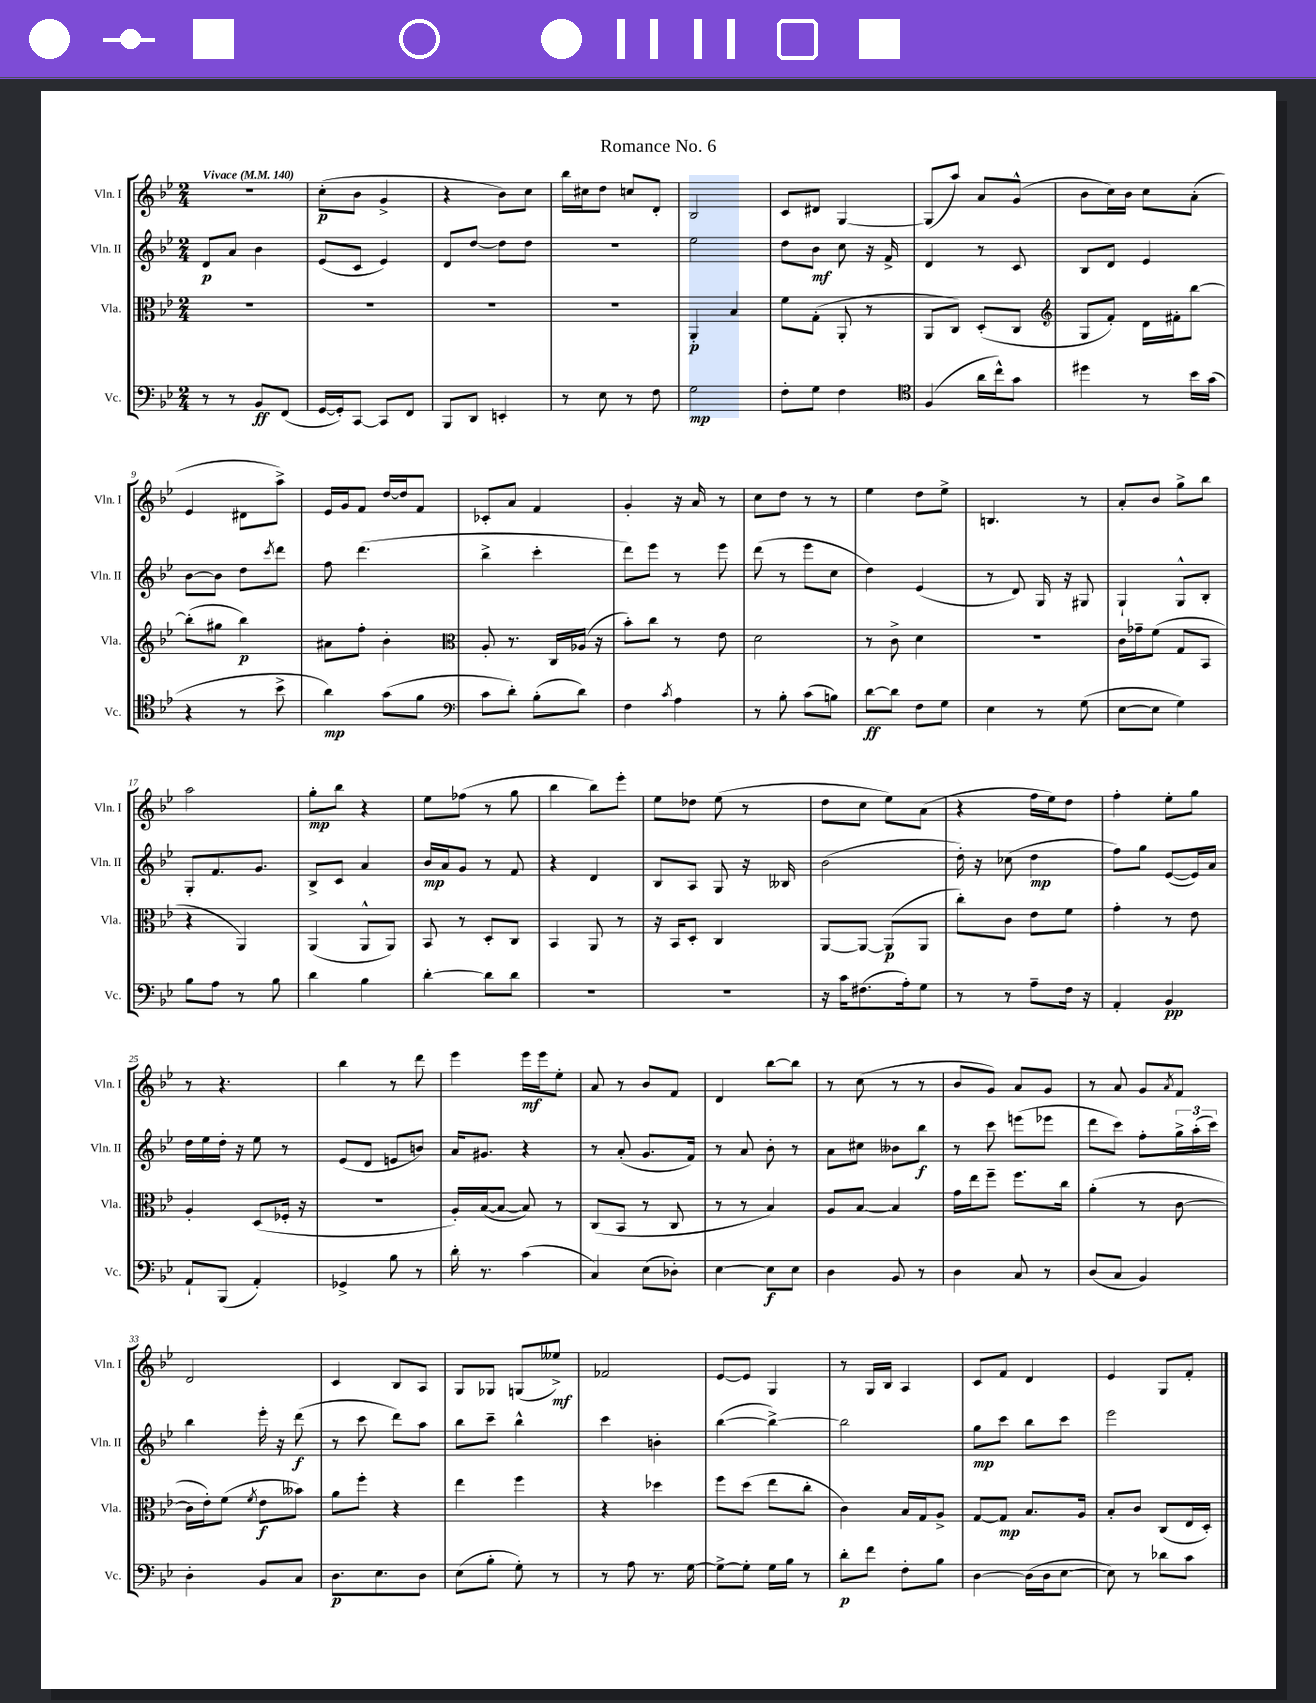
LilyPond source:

\header { title = "Romance No. 6" }
<<
\new StaffGroup <<
\new Staff = "s0" \with { instrumentName = "Vln. I" shortInstrumentName = "Vln. I" } {
    \clef treble \key bes \major \numericTimeSignature \time 2/4 \tempo "Vivace" 4 = 140
    r2 |
    c''8-.\p( bes'8 g'4-> |
    r4 bes'8) c''8 |
    bes''16 cis''16 d''8 c''8 d'8-. |
    bes2 |
    c'8 dis'8 g4~ |
    g8( a''8) a'8 g'8-^( |
    bes'8 c''16) bes'16 c''8 a'8-.( |
    ees'4 dis'8 a''8->) |
    ees'16 g'16 f'8 d''16~ d''16 f'8 |
    ces'8-. a'8 f'4 |
    g'4-. r16 a'16 r8 |
    c''8 d''8 r8 r8 |
    ees''4 d''8 ees''8-> |
    b4. r8 |
    a'8-. bes'8 g''8-> bes''8 |
    a''2 |
    g''8-.\mp bes''8 r4 |
    ees''8 fes''8( r8 g''8 |
    bes''4 bes''8) ees'''8-. |
    ees''8 des''8 ees''8( r8 |
    d''8 c''8 ees''8) a'8( |
    r4 f''16 ees''16) d''8 |
    f''4-. ees''8-. g''8 |
    r8 r4. |
    bes''4 r8 d'''8 |
    ees'''4 ees'''16\mf ees'''16 ees''8-. |
    a'8 r8 bes'8 f'8 |
    d'4 bes''8~ bes''8 |
    r8 c''8( r8 r8 |
    bes'8 g'8) a'8 g'8 |
    r8 a'8 g'8 \acciaccatura { a'8 } f'8 |
    d'2 |
    c'4 bes8 a8 |
    g8 ges8 g8( eeses''8->\mf) |
    fes'2 |
    ees'8~ ees'8 g4 |
    r8 g16 bes16 a4 |
    c'8 f'8 d'4 |
    ees'4 g8 f'8-. \bar "|." |
}
\new Staff = "s1" \with { instrumentName = "Vln. II" shortInstrumentName = "Vln. II" } {
    \clef treble \key bes \major \numericTimeSignature \time 2/4
    d'8\p a'8 bes'4 |
    ees'8( c'8 ees'4) |
    d'8 d''8~ d''8 d''8 |
    r2 |
    ees''2 |
    d''8 bes'8\mf c''8 r16 f'16-> |
    d'4 r8 c'8 |
    bes8 d'8 ees'4 |
    bes'8~ bes'8 d''8 \acciaccatura { c'''8 } d'''8 |
    f''8 d'''4.( |
    bes''4-> c'''4-. |
    d'''8) ees'''8 r8 ees'''8 |
    d'''8( r8 ees'''8 c''8 |
    d''4) ees'4( |
    r8 d'8) g16 r16 gis8 |
    g4-! g8-^ bes8-. |
    g8-. f'8. g'8. |
    bes8-> c'8 a'4 |
    bes'16\mp a'16 g'8 r8 f'8 |
    r4 d'4 |
    bes8 a8 g8 r16 beses16 |
    bes'2( |
    d''16-.) r16 ces''8( d''4\mp |
    f''8) g''8 ees'8~( ees'16) a'16 |
    d''16 ees''16 d''16-. r16 ees''8 r8 |
    ees'8( d'8 e'8 b'8) |
    a'16 gis'8. r4 |
    r8 a'8-.( g'8. f'16) |
    r8 a'8 bes'8-. r8 |
    a'8 cis''8 beses'8 bes''8\f |
    r8 c'''8 e'''8( ees'''8 |
    d'''8 c'''8) f''8-. \tuplet 3/2 { g''16-> a''16-.( c'''16) } |
    bes''4 ees'''16-. r16 d'''8\f( |
    r8 c'''8 d'''8) a''8 |
    bes''8 c'''8-- bes''4-^ |
    c'''4 b'4-. |
    bes''4~( bes''4~->) |
    bes''2 |
    g''8\mp c'''8 bes''8 c'''8 |
    ees'''2 \bar "|." |
}
\new Staff = "s2" \with { instrumentName = "Vla." shortInstrumentName = "Vla." } {
    \clef alto \key bes \major \numericTimeSignature \time 2/4
    R2 |
    R2 |
    R2 |
    R2 |
    a,4-.\p bes4 |
    f'8 g8-.( a,8-. r8 |
    a,8 c8) d8-.( c8 |
    \clef treble g8 f'8-.) d'16 fis'16-. bes''8~ |
    bes''8-.( gis''8 bes''4\p) |
    ais'8 f''8-. bes'4-. |
    \clef alto a8-. r8. c16 aes16( r16 |
    bes'8-.) c''8 r8 ees'8 |
    d'2 |
    r8 c'8-> d'4 |
    R2 |
    c'16 ges'16-- f'8( g8 bes,8 |
    r4 a,4) |
    a,4( a,8-^ a,8) |
    bes,8 r8 d8-. c8 |
    bes,4 a,8 r8 |
    r16 bes,16 d8-. c4 |
    a,8~ a,8~ a,8\p( a,8 |
    c''8-.) c'8 ees'8 f'8 |
    g'4-. r8 ees'8 |
    a4-. d8( fes16-. r16 |
    R2 |
    a16-.) bes16~( bes8~ bes8) r8 |
    c8( bes,8 r8 c8 |
    r8 r8 bes4) |
    a8 bes8~ bes4 |
    g'16 ees''16 f''8-- f''8. c''16 |
    a'4-.( r8 c'8~ |
    c'16 ees'16-.) f'8( \acciaccatura { f'8 } ees'8\f beses'8) |
    a'8 f''8-. r4 |
    ees''4 f''4 |
    r4 des''4 |
    f''8 d''8( ees''8 c''8-. |
    c'4) bes16 g16 a8-> |
    g8~ g8\mp bes8. a16 |
    bes8-. c'8 c8( ees16 d16-.) \bar "|." |
}
\new Staff = "s3" \with { instrumentName = "Vc." shortInstrumentName = "Vc." } {
    \clef bass \key bes \major \numericTimeSignature \time 2/4
    r8 r8 bes,8\ff f,8( |
    g,16~ g,16-.) c,8~ c,8 f,8 |
    bes,,8 d,8 e,4-. |
    r8 ees8 r8 f8 |
    g2\mp |
    f8-. g8 f4 |
    \clef tenor f4( a'16 c''16-^) g'8 |
    dis''4 r8 bes'16 g'16( |
    r4 r8 bes'8-> |
    a'4\mp) g'8( f'8 |
    \clef bass c'8 d'8-.) bes8-.( d'8) |
    f4 \acciaccatura { c'8 } a4 |
    r8 bes8-. c'8( b8) |
    d'8~\ff d'8 f8 g8 |
    ees4 r8 g8( |
    ees8~ ees8 g4) |
    bes8 a8 r8 bes8 |
    d'4 bes4 |
    d'4~-. d'8 d'8 |
    R2 |
    R2 |
    r16 c'16 fis8.( a16-.) g8 |
    r8 r8 a8-- f16 r16 |
    a,4-. bes,4\pp |
    a,8-! bes,,8( a,4-.) |
    ges,4-> bes8 r8 |
    d'16-. r8. c'4( |
    c4) ees8( des8-.) |
    ees4~ ees8\f ees8 |
    d4 bes,8 r8 |
    d4 c8 r8 |
    d8( c8 bes,4) |
    d4-. bes,8 c8 |
    d8.\p ees8. d8 |
    ees8( bes8-. g8-.) r8 |
    r8 a8 r8. g16~ |
    g8~-> g8-. g16 bes16 r8 |
    d'8-.\p f'8 f8-. bes8 |
    d4~ d16( d16 ees8~ |
    ees8) r8 des'8 c'8 \bar "|." |
}
>>
>>
